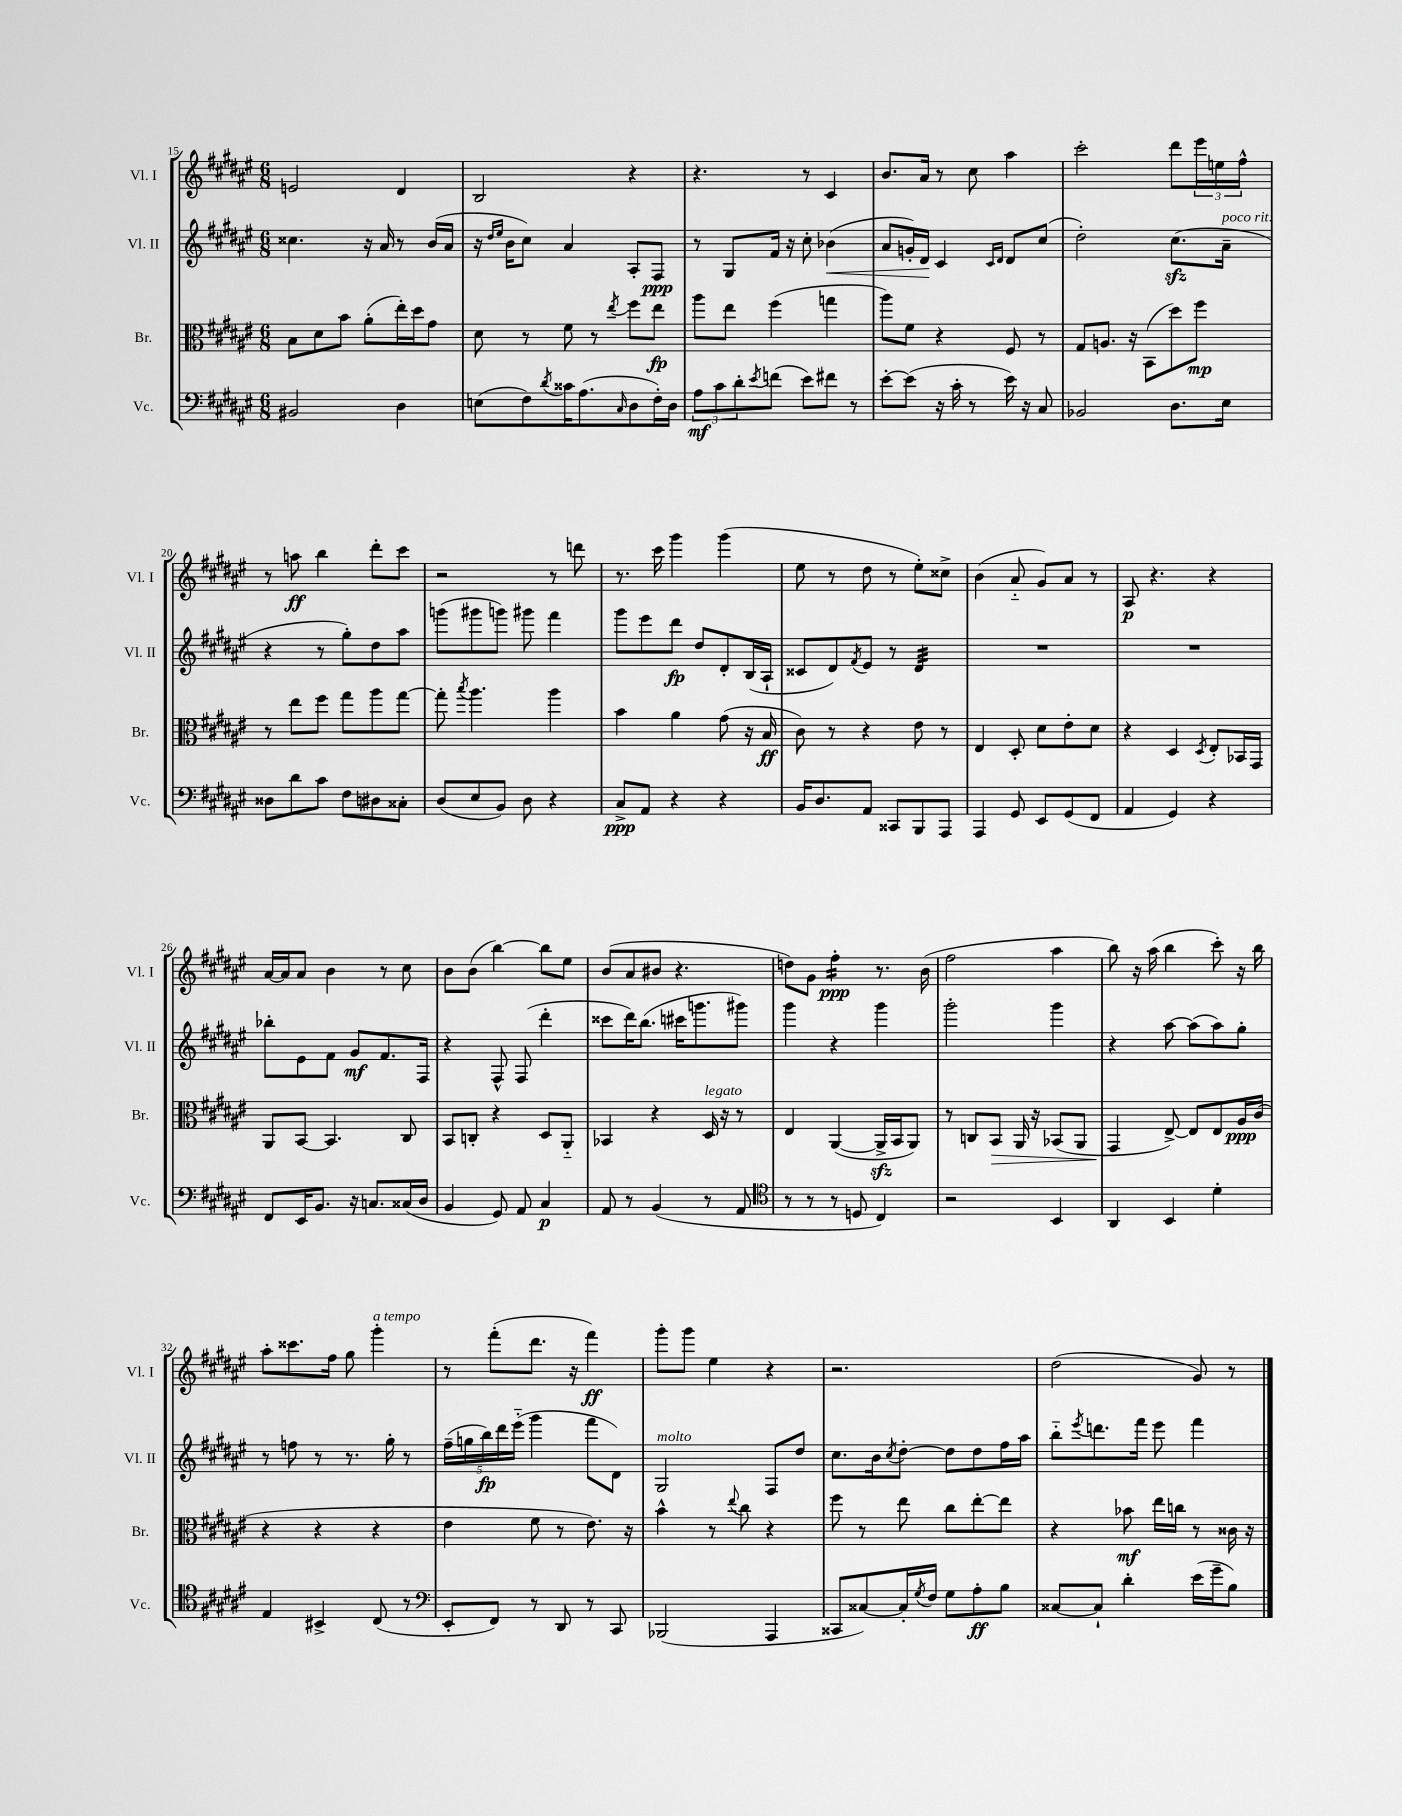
<<
\new StaffGroup <<
\new Staff = "s0" \with { instrumentName = "Vl. I" shortInstrumentName = "Vl. I" } {
    \clef treble \key fis \major \numericTimeSignature \time 6/8
    e'2 dis'4 |
    b2 r4 |
    r4. r8 cis'4 |
    b'8. ais'16 r8 cis''8 ais''4 |
    cis'''2-. dis'''8 \tuplet 3/2 { eis'''16 e''16 fis''16-^ } |
    r8 a''8\ff b''4 dis'''8-. cis'''8 |
    r2 r8 d'''8 |
    r8. cis'''16 gis'''4 gis'''4( |
    eis''8 r8 dis''8 r8 eis''8-.) cisis''8-> |
    b'4( ais'8-_ gis'8) ais'8 r8 |
    ais8\p r4. r4 |
    ais'16~ ais'16 ais'8 b'4 r8 cis''8 |
    b'8 b'8( b''4~) b''8 eis''8 |
    b'8( ais'8 bis'8 r4. |
    d''8) gis'8 fis''4:16-.\ppp r8. b'16( |
    fis''2 ais''4 |
    b''8) r16 ais''16( b''4 cis'''8-.) r16 b''16 |
    ais''8-. cisis'''8. fis''16 gis''8 gis'''4-.^\markup { \italic "a tempo" } |
    r8 fis'''8-.( dis'''8. r16 fis'''4\ff) |
    gis'''8-. gis'''8 eis''4 r4 |
    r2. |
    dis''2( gis'8) r8 \bar "|." |
}
\new Staff = "s1" \with { instrumentName = "Vl. II" shortInstrumentName = "Vl. II" } {
    \clef treble \key fis \major \numericTimeSignature \time 6/8
    cisis''4. r16 ais'16 r8 b'16( ais'16 |
    r16 \grace { dis''16 eis''16 } b'16 cis''8) ais'4 ais8-. fis8\ppp |
    r8 gis8 fis'16 r16 cis''8-. bes'4\<( |
    ais'8 g'16-.) dis'16\! cis'4 \grace { cis'16 dis'16 } dis'8 cis''8( |
    dis''2-.) cis''8.\sfz( ais'16--^\markup { \italic "poco rit." } |
    r4 r8 gis''8-.) dis''8 ais''8 |
    g'''8( gis'''8 g'''8) gis'''8 fis'''4 |
    gis'''8 eis'''8 dis'''8\fp dis''8 dis'8-. b16( ais16-! |
    cisis'8 dis'8) \acciaccatura { fis'8 } eis'8 r8 dis'4:32 |
    R2. |
    R2. |
    bes''8-. eis'8 fis'8 gis'8\mf fis'8. fis16 |
    r4 fis8-^ fis8( dis'''4-. |
    cisis'''8 dis'''16) b''8.( cis'''16 g'''8. gis'''8) |
    gis'''4 r4 gis'''4 |
    gis'''2-. gis'''4 |
    r4 ais''8~ ais''8( ais''8) gis''8-. |
    r8 f''8 r8 r8. gis''16-. r8 |
    \tuplet 5/4 { fis''16--( g''16 b''16\fp) dis'''16 eis'''16-_( } gis'''4 fis'''8 dis'8) |
    gis2^\markup { \italic "molto" } fis8 dis''8 |
    cis''8. b'16 \acciaccatura { cis''8 } dis''8~-. dis''8 dis''8 fis''16 ais''16 |
    b''8-_ \acciaccatura { eis'''8 } d'''8. fis'''16 eis'''8 fis'''4 \bar "|." |
}
\new Staff = "s2" \with { instrumentName = "Br." shortInstrumentName = "Br." } {
    \clef alto \key fis \major \numericTimeSignature \time 6/8
    b8 dis'8 b'8 ais'8-.( eis''16-.) dis''16 gis'8 |
    dis'8 r8 fis'8 r8 \acciaccatura { eis''8 } fis''8 eis''8\fp |
    ais''8 eis''8 fis''4( g''4 |
    ais''8) fis'8 r4 fis8 r8 |
    gis8 a8. r16 b,8( dis''8) fis''8\mp |
    r8 eis''8 fis''8 gis''8 ais''8 gis''8~ |
    gis''8-. \acciaccatura { b''8 } ais''4. ais''4 |
    b'4 ais'4 gis'8( r16 b16\ff |
    cis'8) r8 r4 eis'8 r8 |
    eis4 dis8-. dis'8 eis'8-. dis'8 |
    r4 dis4 \acciaccatura { dis8 } eis8-. bes,16 gis,16 |
    ais,8 b,8~ b,4. cis8 |
    b,8 c8-. r4 dis8 ais,8-_ |
    bes,4 r4 dis16^\markup { \italic "legato" } r16 r8 |
    eis4 ais,4~( ais,16->\sfz b,16 ais,8) |
    r8 c8 b,8\> ais,16 r16 bes,8( ais,8 |
    gis,4\! eis8~->) eis8 eis8 ais16\ppp cis'16( |
    r4 r4 r4 |
    eis'4 fis'8 r8 eis'8.) r16 |
    b'4-^ r8 \appoggiatura { eis''8 } cis''8 r4 |
    fis''8 r8 eis''8 cis''8 eis''8~-. eis''8 |
    r4 bes'8\mf eis''16 c''16 r8 cisis'16 r16 \bar "|." |
}
\new Staff = "s3" \with { instrumentName = "Vc." shortInstrumentName = "Vc." } {
    \clef bass \key fis \major \numericTimeSignature \time 6/8
    bis,2 dis4 |
    e8( fis8) \acciaccatura { dis'8 } cisis'16 ais8.( \grace { cis16 } dis8 fis16-.) dis16 |
    \tuplet 3/2 { ais8\mf cis'8 dis'8-. } \acciaccatura { eis'8 } f'8( eis'8) fis'8 r8 |
    eis'8~-. eis'8( r16 cis'16-. r8 eis'16) r16 cis8 |
    bes,2 dis8. eis16 |
    disis8 dis'8 cis'8 fis8 dis8 cisis8-. |
    dis8( eis8 b,8) dis8 r4 |
    cis8->\ppp ais,8 r4 r4 |
    b,16 dis8. ais,8 cisis,8 b,,8 ais,,8 |
    ais,,4 gis,8 eis,8 gis,8( fis,8 |
    ais,4 gis,4) r4 |
    fis,8 eis,16 b,8. r16 c8. cisis16( dis16 |
    b,4 gis,8) ais,8 cis4\p |
    ais,8 r8 b,4( r8 ais,8 |
    \clef tenor r8 r8 r8 d8 cis4) |
    r2 b,4 |
    ais,4 b,4 dis'4-. |
    eis4 bis,4-> cis8( r8 |
    \clef bass eis,8-. fis,8) r8 dis,8 r8 cis,8 |
    bes,,2( ais,,4 |
    cisis,8 cisis8~) cisis16-. \acciaccatura { gis8 } fis16 gis8 ais8-.\ff b8 |
    cisis8~ cisis8-! dis'4-. eis'16( gis'16-- b8) \bar "|." |
}
>>
>>
\layout { \context { \Score currentBarNumber = #15 } }
